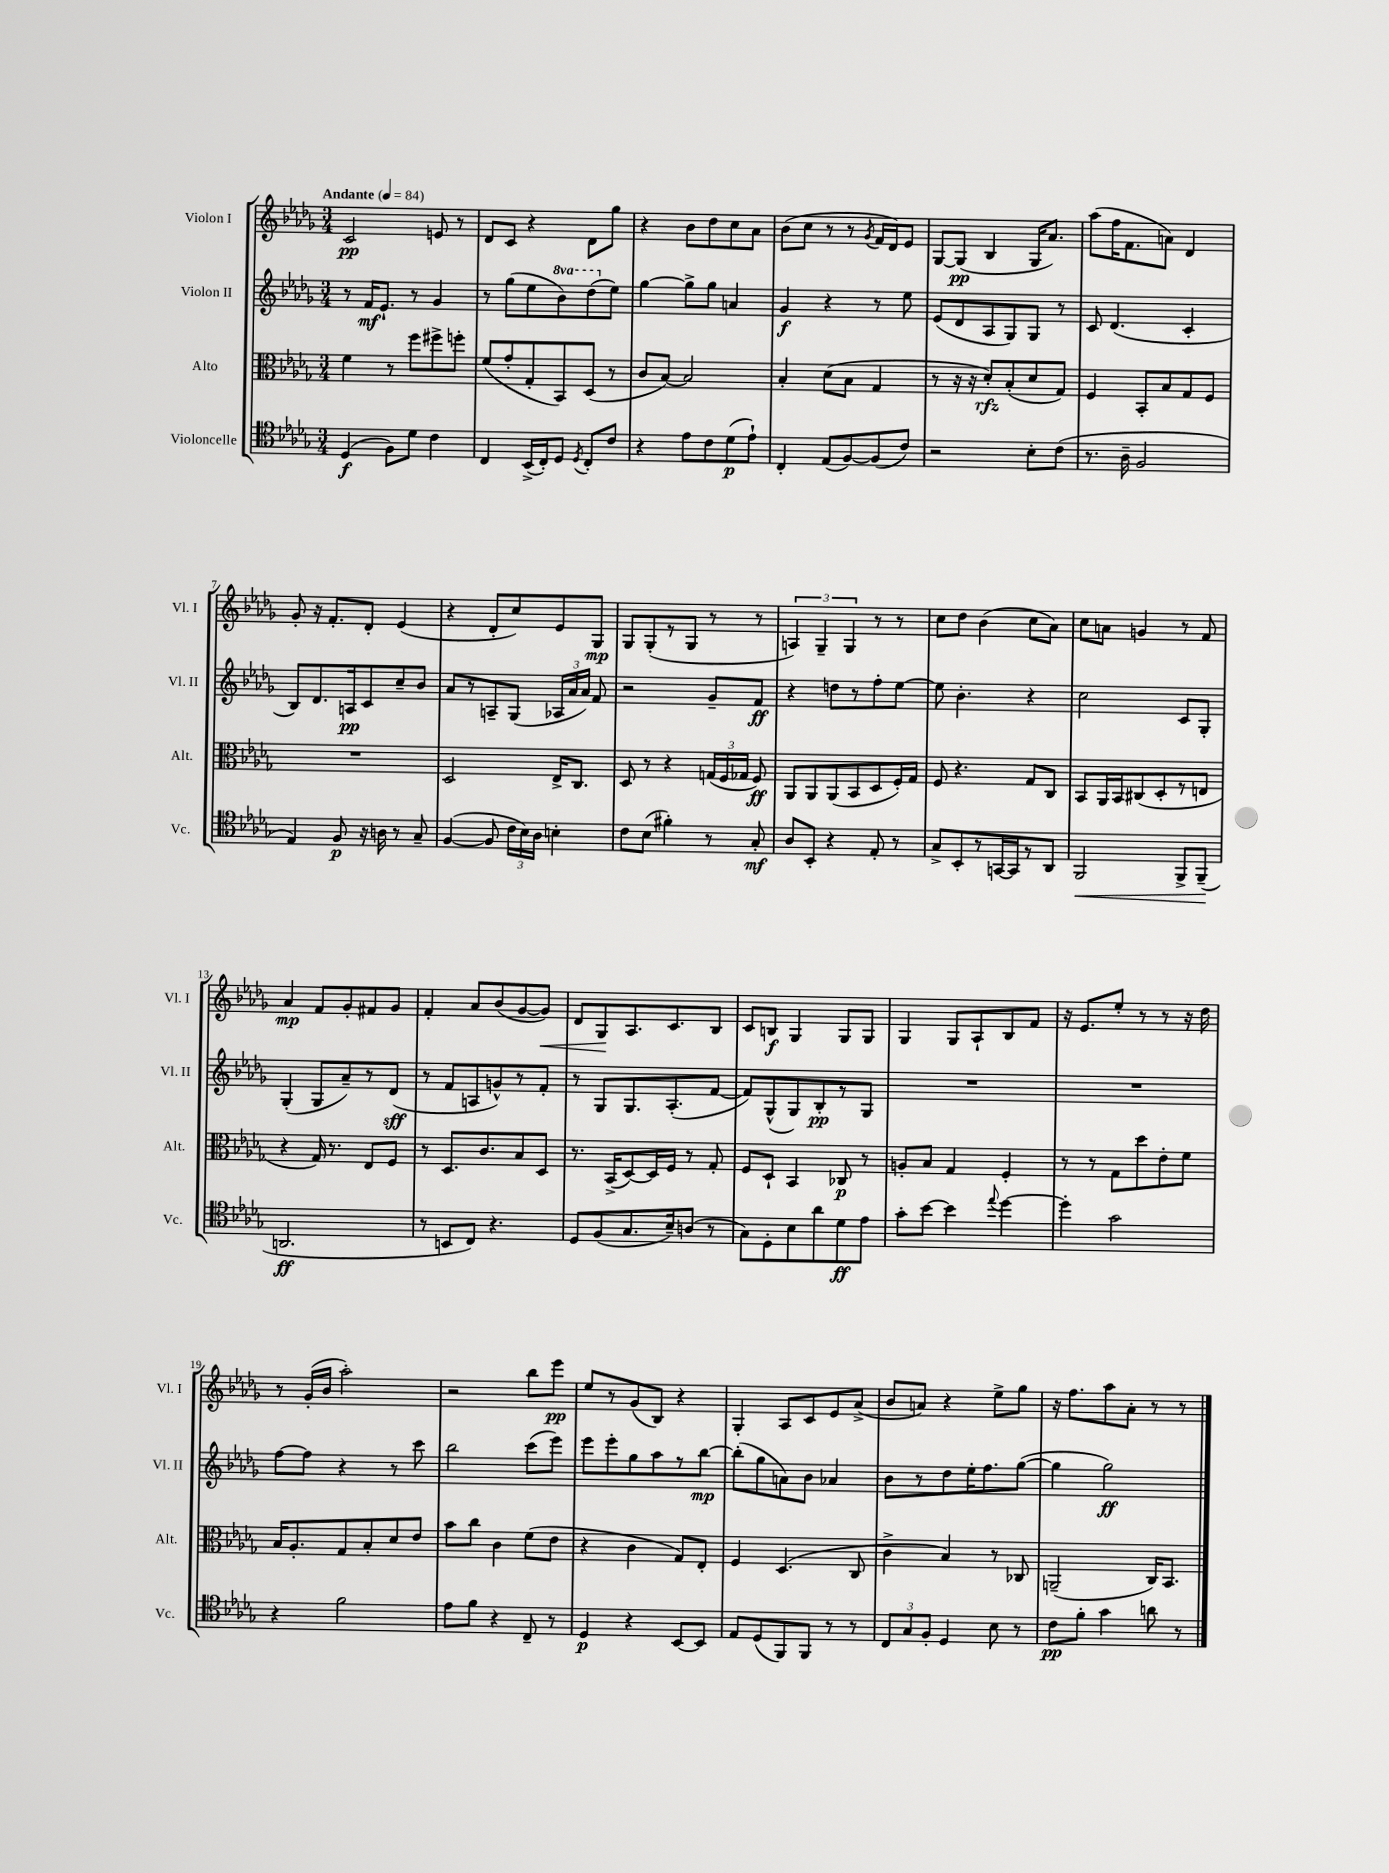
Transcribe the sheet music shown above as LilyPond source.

<<
\new StaffGroup <<
\new Staff = "s0" \with { instrumentName = "Violon I" shortInstrumentName = "Vl. I" } {
    \clef treble \key des \major \numericTimeSignature \time 3/4 \tempo "Andante" 4 = 84
    \autoBeamOff c'2\pp e'8 r8 |
    des'8[ c'8] r4 des'8[ ges''8] |
    r4 bes'8[ des''8 c''8 aes'8] |
    bes'8[( c''8] r8 r8 \acciaccatura { ges'8 } f'16[ des'16) ees'8] |
    ges8[~ ges8]\pp( bes4 ges16[ aes'8.]) |
    aes''8[( f''16 f'8. a'8]) des'4 |
    ges'8-. r16 f'8.[-. des'8]-. ees'4( |
    r4 des'8[-. c''8) ees'8 ges8]\mp |
    ges8[ ges8-.( r8 ges8] r8 r8 |
    \tuplet 3/2 { a4) ges4-- ges4 } r8 r8 |
    c''8[ des''8] bes'4( c''8[ aes'8]) |
    c''8[ a'8] g'4 r8 f'8 |
    aes'4\mp f'8[ ges'8-. fis'8 ges'8] |
    f'4-. aes'8[ bes'8( ges'8~ ges'8]\<) |
    des'8[ ges8\! aes8. c'8. bes8] |
    c'8[ b8]\f ges4 ges8[ ges8] |
    ges4 ges8[ aes8-! bes8 f'8] |
    r16 ees'8.[ ees''8]-. r8 r8 r16 des''16 |
    r8 ges'16[-.( bes'16] aes''2-.) |
    r2 bes''8[ ees'''8]\pp |
    ees''8[ r8 ges'8( bes8]) r4 |
    ges4-. aes8[ c'8 ees'8 aes'8]->( |
    bes'8[ a'8]) r4 ees''8[-> ges''8] |
    r16 f''8.[ aes''8 aes'8]-. r8 r8 \bar "|." |
}
\new Staff = "s1" \with { instrumentName = "Violon II" shortInstrumentName = "Vl. II" } {
    \clef treble \key des \major \numericTimeSignature \time 3/4 \set Staff.ottavationMarkups = #ottavation-simple-ordinals
    \autoBeamOff r8 f'16[\mf ees'8.]-! r8 ges'4 |
    r8 ges''8[( ees''8 \ottava #1 bes''8) des'''8( \ottava #0 ees''8]) |
    ges''4~ ges''8[-> ges''8] a'4 |
    ges'4\f r4 r8 ees''8 |
    ees'8[( des'8 aes8 ges8) ges8] r8 |
    c'8 des'4.( c'4-. |
    bes8[) des'8. a16\pp c'8 c''8-- bes'8] |
    aes'8[ r8 a8-- ges8]( \tuplet 3/2 { aes16[ aes'16 aes'16]) } f'8 |
    r2 ges'8[-- f'8]\ff |
    r4 d''8[ r8 f''8-. ees''8]~ |
    ees''8 bes'4.-. r4 |
    c''2 c'8[ ges8]-. |
    ges4-.( ges8[ aes'8--) r8 des'8]\sff( |
    r8 f'8[ a8 g'8-^) r8 f'8]-. |
    r8 ges8[ ges8. aes8.-.( f'8]~ |
    f'8[) ges8-^( ges8) bes8-.\pp r8 ges8] |
    R2. |
    R2. |
    f''8[~ f''8] r4 r8 c'''8 |
    bes''2 c'''8[( ees'''8]) |
    ees'''8[ ees'''8-. ges''8 aes''8 r8 bes''8]~\mp |
    bes''8[-.( ges''8 a'8) bes'8] aes'4 |
    bes'8[ r8 des''8 ees''16-. f''8. ges''8]~( |
    ges''4 ges''2\ff) \bar "|." |
}
\new Staff = "s2" \with { instrumentName = "Alto" shortInstrumentName = "Alt." } {
    \clef alto \key des \major \numericTimeSignature \time 3/4
    \autoBeamOff f'4 r8 f''8[ fis''8-> f''8]-. |
    f'8[( ges'8-. ges8-. bes,8) des8]( r8 |
    c'8[ bes8]~) bes2 |
    bes4-. des'8[( bes8] ges4 |
    r8 r16 r16 des'8[-.\rfz) bes8-.( des'8 ges8]) |
    f4 bes,8[-. bes8 ges8 f8] |
    R2. |
    des2 ees16[-> c8.] |
    des8 r8 r4 \tuplet 3/2 { g16[( f16 ges16] } f8\ff) |
    aes,8[ aes,8 aes,8( bes,8 des8 f16-.) ges16] |
    f8 r4. ges8[ c8] |
    bes,8[ aes,16 bes,16 cis8( des8-. r8 e8] |
    r4 ges16) r8. ees8[ f8] |
    r8 des8.[ c'8. bes8 des8] |
    r8. bes,16[->( des8~) des16 f16] r8 ges8-. |
    f8[ des8]-! bes,4 ces8\p r8 |
    a8[-. bes8] ges4 f4-. |
    r8 r8 ges8[ des''8 ees'8-. f'8] |
    bes16[ aes8.-. ges8 bes8-. des'8 ees'8] |
    bes'8[ c''8] c'4 f'8[( ees'8] |
    r4 c'4 ges8[) ees8]-. |
    f4 des4.( c8 |
    c'4-> bes4) r8 ces8 |
    a,2--( c16[) bes,8.] \bar "|." |
}
\new Staff = "s3" \with { instrumentName = "Violoncelle" shortInstrumentName = "Vc." } {
    \clef tenor \key des \major \numericTimeSignature \time 3/4
    \autoBeamOff des4\f( f8[) des'8] c'4 |
    c4 bes,16[->( c16-.) des8] \acciaccatura { des8 } c8[-. c'8] |
    r4 ees'8[ c'8 des'8\p( ees'8]-!) |
    c4-. ees8[( f8~) f8( c'8]) |
    r2 bes8[-. c'8]( |
    r8. aes16-- f2 |
    ees4) f8\p r16 a16 r8 ges8-- |
    f4~( f8 \tuplet 3/2 { c'16[ bes16) aes16] } b4-. |
    c'8[ bes8]( fis'4-.) r8 ges8-.\mf |
    aes8[ bes,8]-. r4 ees8-. r8 |
    ges8[-> bes,8-. r8 g,16~ g,16 r8 aes,8] |
    f,2\< f,8[-> f,8]--\!( |
    a,2.\ff |
    r8 b,8[ c8]) r4. |
    des8[ f8( ges8. bes16--) a8]( r8 |
    ges8[) des8-. bes8 aes'8 des'8\ff ees'8] |
    ges'8[-. bes'8]~ bes'4 \appoggiatura { ees''8 } des''4~ |
    des''4-. ges'2 |
    r4 f'2 |
    ees'8[ f'8] r4 c8-- r8 |
    des4\p r4 bes,8[~ bes,8] |
    ees8[ des8( f,8) f,8] r8 r8 |
    \tuplet 3/2 { c8[ ges8 f8]-. } des4 bes8 r8 |
    c'8[\pp f'8]-. ges'4 a'8 r8 \bar "|." |
}
>>
>>
